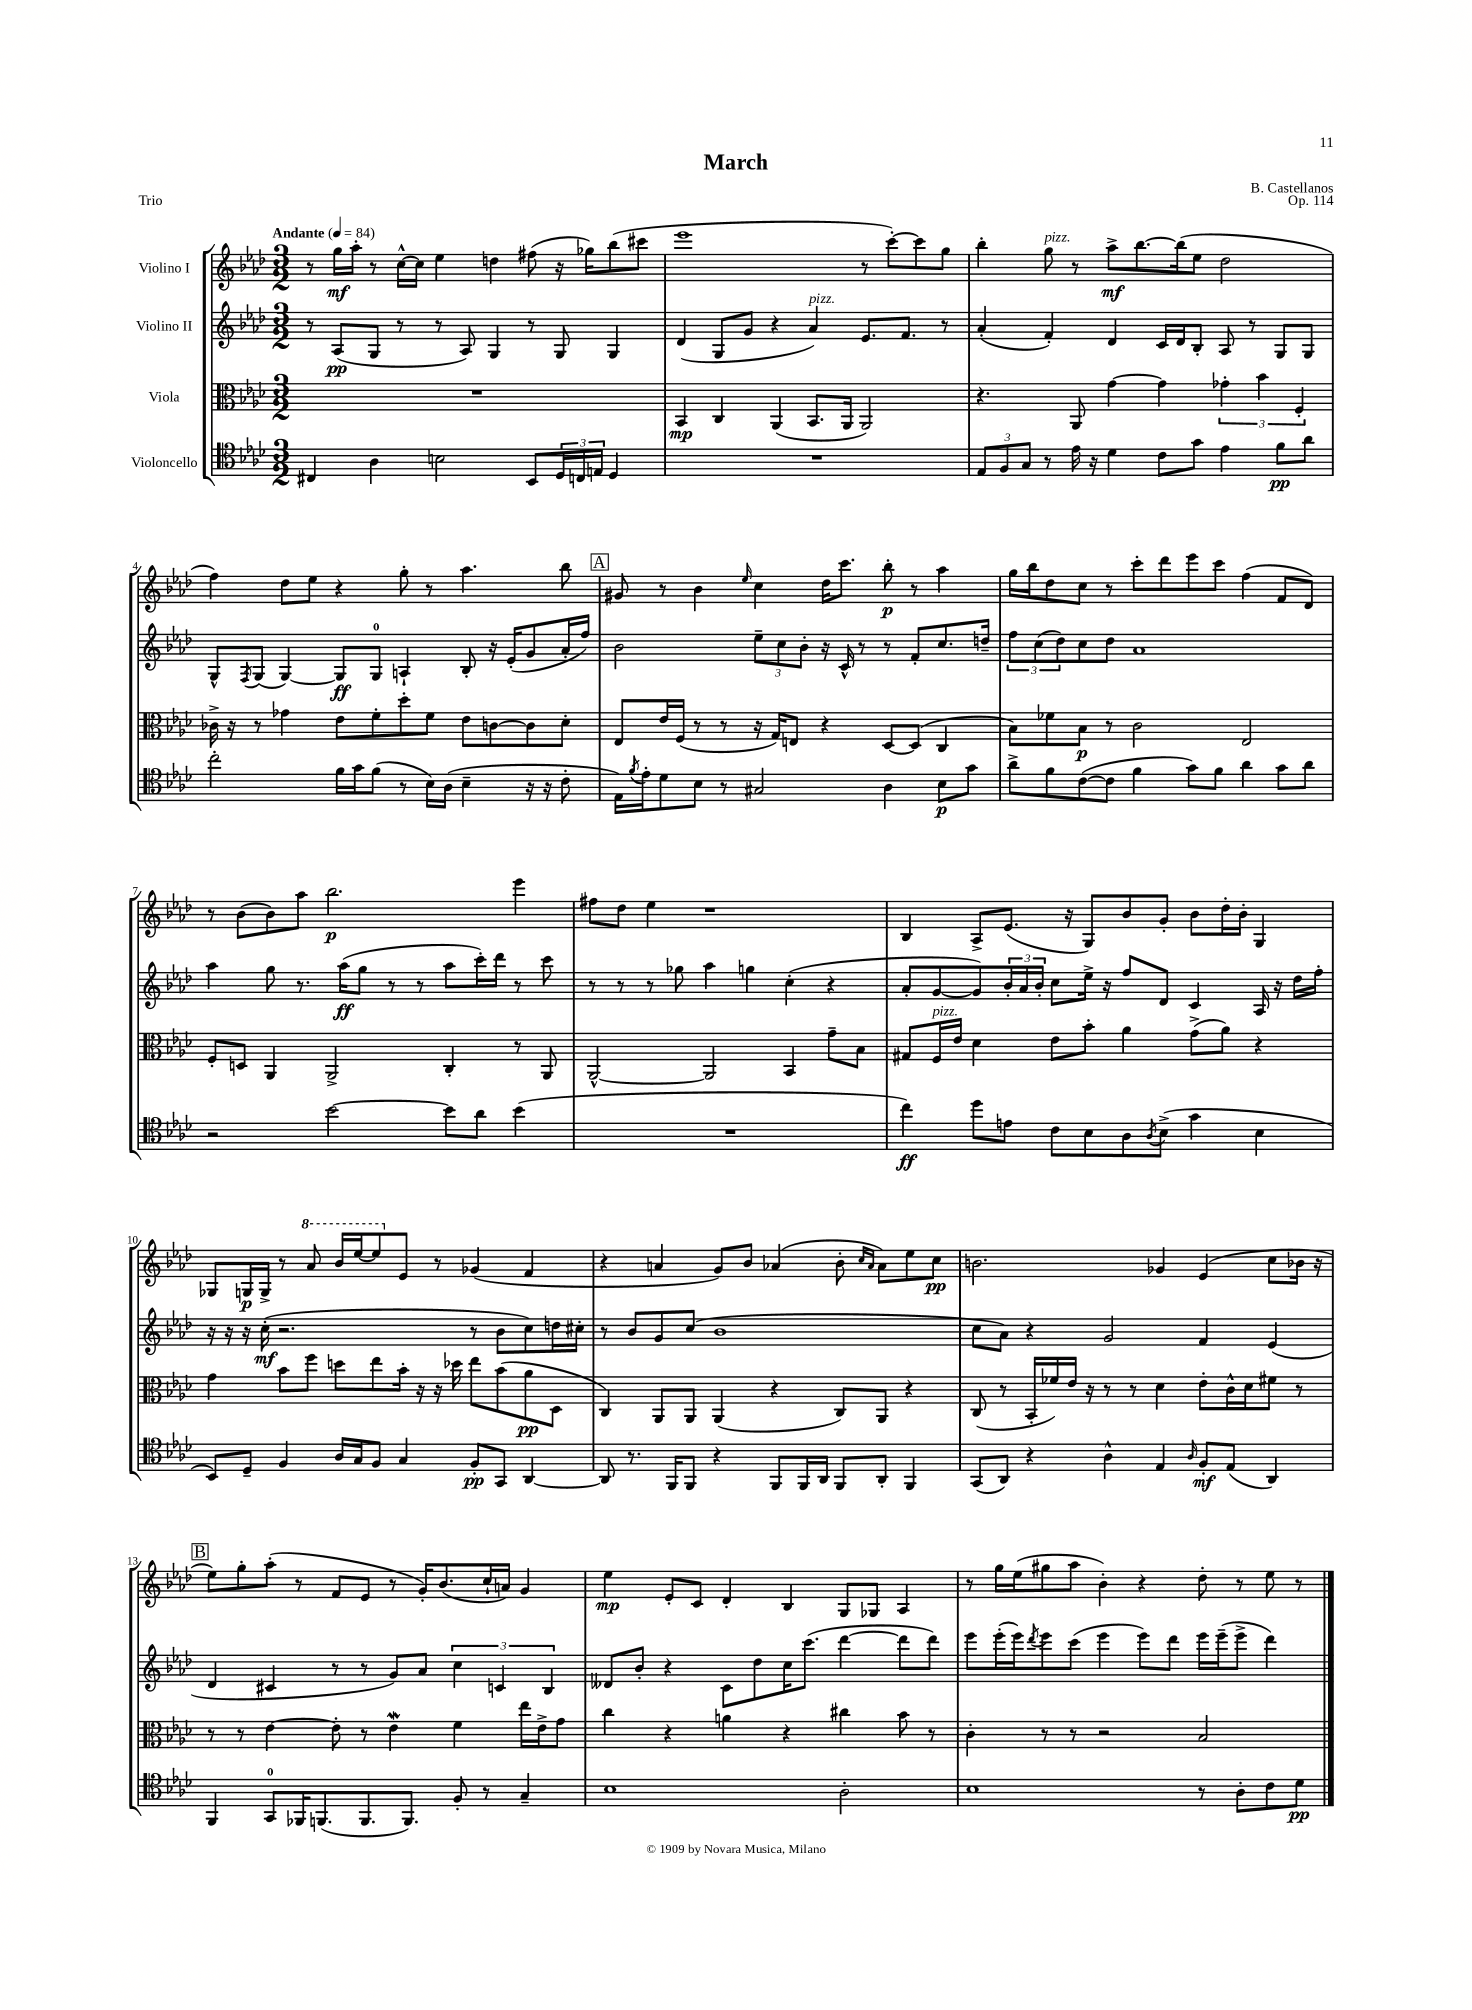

**kern	**kern	**kern	**kern
*staff4	*staff3	*staff2	*staff1
*clefC4	*clefC3	*clefG2	*clefG2
*k[b-e-a-d-]	*k[b-e-a-d-]	*k[b-e-a-d-]	*k[b-e-a-d-]
*M3/2	*M3/2	*M3/2	*M3/2
*MM84	*MM84	*MM84	*MM84
4C#	1.r	8r	8r
.	.	(8A-	16gg
.	.	.	16aa-'
4A-	.	8G	8r
.	.	8r	[16cc^^
.	.	.	16cc]
2B	.	8r	4ee-
.	.	8A-)	.
.	.	4G	4dd
8BB-	.	8r	(8ff#
24D-	.	8G	16r
24C	.	.	.
.	.	.	16gg-)
24E	.	.	.
4D-	.	4G	(8bb-
.	.	.	8ccc#
=	=	=	=
1.r	4BB-	(4d-	1eee-
.	4C	8G	.
.	.	8g	.
.	(4AA-	4r	.
.	8.BB-	4a-)	.
.	16AA-	.	.
.	2AA-)	8.e-	8r
.	.	.	[8ccc')
.	.	8.f	.
.	.	.	8ccc]
.	.	8r	8gg
=	=	=	=
12E-	4.r	(4a-'	4bb-'
12F	.	.	.
12G	.	.	.
8r	.	4f')	8gg
16e-	8AA-	.	8r
16r	.	.	.
4d-	[4g	4d-	8aa-^
.	.	.	[8.bb-
8c	4g]	16c	.
.	.	16d-	(16bb-]
8g	.	8B-'	8ee-
4e-	6g-'	8A-	2dd-
.	.	8r	.
.	6b-	.	.
8f	.	8G	.
.	6F'	.	.
8a-	.	8G	.
=	=	=	=
2cc'	16c-^	8G^^	4ff)
.	16r	.	.
.	.	8qF	.
.	8r	(8G	.
.	4g-	[4G)	8dd-
.	.	.	8ee-
16f	8e-	8G]	4r
16g	.	.	.
(8f	8f'	8G	.
8r	8dd-'	4A`	8gg'
16B-)	8f	.	8r
(16A-	.	.	.
4B-~	8e-	8B-'	4.aa-
.	[8c	16r	.
.	.	(16e-'	.
16r	8c]	8g	.
16r	.	.	.
8c'	8d-'	16a-'	8bb-
.	.	16ff)	.
=	=	=	=
16E-)	8E-	2b-	8g#
8qf	.	.	.
16e-'	.	.	.
8d-	16e-	.	8r
.	(16F	.	.
8B-	8r	.	4b-
8r	8r	.	.
.	.	.	16qqee-
2G#	16r	12ee-~	4cc
.	16G)	.	.
.	.	12cc	.
.	8E	.	.
.	.	12b-'	.
.	4r	16r	16dd-
.	.	16c^^	8.ccc
.	.	8r	.
4A-	[8D-	8r	8bb-'
.	(8D-]	8f'	8r
8B-	4C	8.cc	4aa-
8g	.	.	.
.	.	16dd~	.
=	=	=	=
8a-^	8B-)	12ff	16gg
.	.	.	16bb-
.	.	(12cc	.
8f	8f-	.	8dd-
.	.	12dd-)	.
([8c	8B-	8cc	8cc
8c]	8r	8dd-	8r
4f	2c	1a-	8ccc'
.	.	.	8ddd-
8g)	.	.	8eee-
8f	.	.	8ccc
4a-	2E-	.	(4ff
8g	.	.	8f
8a-	.	.	8d-)
=	=	=	=
2r	8F'	4aa-	8r
.	8D	.	(8b-
.	4AA-	8gg	8b-)
.	.	8.r	8aa-
[2b-	2AA-^	.	2.bb-
.	.	(16aa-	.
.	.	8gg	.
.	.	8r	.
.	.	8r	.
8b-]	4C'	8aa-	.
8a-	.	16ccc')	.
.	.	16ddd-	.
(4b-	8r	8r	4eee-
.	8AA-	8ccc	.
=	=	=	=
1.r	[2AA-^^	8r	8ff#
.	.	8r	8dd-
.	.	8r	4ee-
.	.	8gg-	.
.	2AA-]	4aa-	1r
.	.	4gg	.
.	4BB-	(4cc'	.
.	8g~	4r	.
.	8B-	.	.
=	=	=	=
4cc)	8G#	8a-'	4B-
.	16F	[8g	.
.	16e-	.	.
8dd-	4d-	8g])	8A-^
8e	.	24b-'	(8.e-
.	.	24a-	.
.	.	24b-'	.
8c	8e-	8cc	.
.	.	.	16r
8B-	8b-'	16ee-^	8G)
.	.	16r	.
8A-	4a-	8ff	8b-
8qA-	.	.	.
(8B-^	.	8d-	8g'
4g	(8g^	4c	8b-
.	8a-)	.	16dd-'
.	.	.	16b-'
4B-	4r	16A-	4G
.	.	16r	.
.	.	16dd-	.
.	.	16ff'	.
=	=	=	=
8BB-)	4g	16r	8G-
.	.	16r	.
8D-~	.	16r	16G
.	.	(16cc'	16G^
4F	8b-	2.r	8r
.	8ff	.	8aa-
16A-	8dd	.	16bb-
16G	.	.	[16eee-
8F	8ee-	.	8eee-]
4G	16b-'	.	8e-
.	16r	.	.
.	16r	.	8r
.	16dd-	.	.
8F'	8ee-	8r	(4g-
8GG	(8b-	8b-	.
[4AA-	8a-	8cc)	4f
.	8D-	16dd	.
.	.	16cc#'	.
=	=	=	=
8AA-]	4C)	8r	4r
8.r	.	8b-	.
.	8AA-	8g	4a
16FF	.	.	.
8FF	8AA-	(8cc	.
4r	(4AA-	1b-	8g)
.	.	.	8b-
8FF	4r	.	(4a-
16FF	.	.	.
16AA-	.	.	.
8FF	8C)	.	8b-'
.	.	.	16qqcc
.	.	.	16qqa-
8AA-'	8AA-	.	8a-)
4FF	4r	.	8ee-
.	.	.	8cc
=	=	=	=
(8GG	(8C	8cc	2.b
8AA-)	8r	8a-)	.
4r	16BB-'	4r	.
.	16f-)	.	.
.	16e-	.	.
.	16r	.	.
4A-^^	8r	2g	.
.	8r	.	.
4E-	4d-	.	4g-
16qqA-	.	.	.
8F'	8e-'	4f	(4e-
(8E-	16c^^	.	.
.	16d-	.	.
4AA-)	8f#	(4e-	8cc
.	8r	.	16b-
.	.	.	16r
=	=	=	=
4FF	8r	4d-	8ee-)
.	8r	.	8gg'
8GG	[4e-	4c#	(8aa-'
16FF-	.	.	8r
(8.FF	.	.	.
.	8e-']	8r	8f
8.FF	8r	8r	8e-
.	4e-	8g)	8r
8.FF)	.	.	.
.	.	8a-	16g')
.	.	.	(8.b-
8F'	4f	6cc	.
8r	.	.	16cc`
.	.	6c	.
.	.	.	16a)
4G~	16ee-	.	4g
.	16e-^	.	.
.	.	6B-	.
.	8g	.	.
=	=	=	=
1B-	4cc	8d--	4ee-
.	.	8b-'	.
.	4r	4r	8e-'
.	.	.	8c
.	4a	8c	4d-'
.	.	8dd-	.
.	4r	16cc	4B-
.	.	(8.ccc	.
2A-'	4cc#	[4ddd-	8G
.	.	.	8G-
.	8b-	8ddd-]	4A-
.	8r	8ddd-)	.
=	=	=	=
1B-	4c'	8eee-	8r
.	.	(16eee-'	16gg
.	.	16eee-)	(16ee-
.	.	8qddd-	.
.	8r	8eee-	8gg#
.	8r	(8ccc	8aa-
.	2r	4eee-	4b-')
.	.	8eee-)	4r
.	.	8ddd-	.
8r	2B-	16eee-	8dd-'
.	.	(16eee-~	.
8A-'	.	8eee-^	8r
8c	.	4ddd-)	8ee-
8d-	.	.	8r
==	==	==	==
*-	*-	*-	*-
